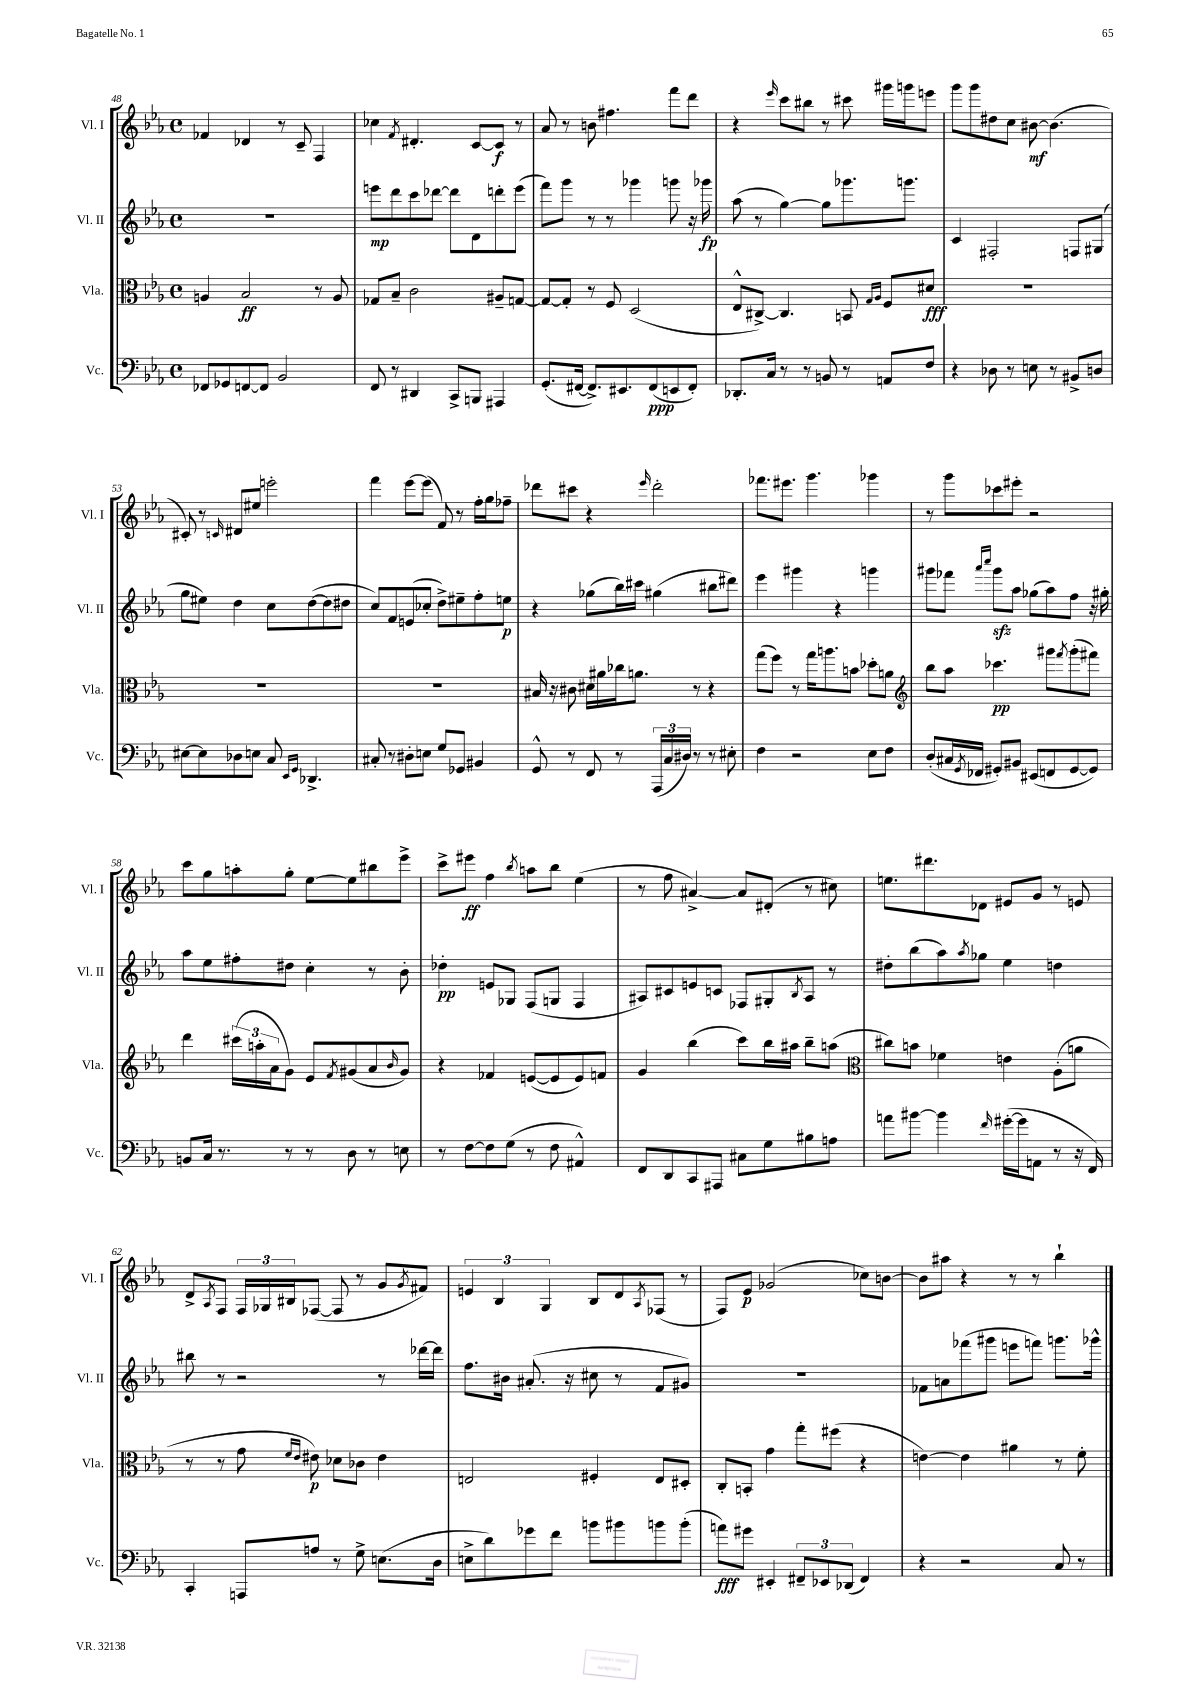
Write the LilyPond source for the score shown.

<<
\new StaffGroup <<
\new Staff = "s0" \with { instrumentName = "Vl. I" shortInstrumentName = "Vl. I" } {
    \clef treble \key ees \major \defaultTimeSignature \time 4/4
    fes'4 des'4 r8 c'8-- f4 |
    ces''4 \acciaccatura { f'8 } dis'4.-. c'8~ c'8\f r8 |
    aes'8 r8 b'8 fis''4. f'''8 d'''8 |
    r4 \grace { ees'''16 } c'''8 bis''8 r8 cis'''8 gis'''16 g'''16 e'''8 |
    g'''8 g'''8 dis''8 c''8 bis'8~\mf bis'4.( |
    cis'8-.) r8 \grace { c'16 } dis'8 eis''8 e'''2-. |
    f'''4 ees'''8~ ees'''8( f'8) r8 f''16-. g''16 fes''8-- |
    des'''8 cis'''8 r4 \grace { ees'''16 } des'''2-. |
    fes'''8. eis'''8. g'''4. ges'''4 |
    r8 g'''8 ces'''8 eis'''8-. r2 |
    c'''8 g''8 a''8-. g''8-. ees''8~ ees''8 bis''8 ees'''8-> |
    c'''8-> eis'''8\ff f''4 \acciaccatura { bes''8 } a''8 bes''8 ees''4( |
    r8 f''8 ais'4~->) ais'8 dis'8-.( r8 cis''8) |
    e''8. dis'''8. des'8 eis'8 g'8 r8 e'8 |
    d'8-> \acciaccatura { aes8 } f8 \tuplet 3/2 { f16 ges16 bis16 } fes8~( fes8 r8 g'8 \acciaccatura { g'8 } fis'8) |
    \tuplet 3/2 { e'4 bes4 g4 } bes8 d'8 \acciaccatura { aes8 } fes8( r8 |
    f8) ees'8\p ges'2( ces''8) b'8~ |
    b'8 ais''8 r4 r8 r8 bes''4-! \bar "|." |
}
\new Staff = "s1" \with { instrumentName = "Vl. II" shortInstrumentName = "Vl. II" } {
    \clef treble \key ees \major \defaultTimeSignature \time 4/4
    R1 |
    e'''8\mp d'''8 c'''8 des'''8~ des'''8 d'8 d'''8-. e'''8( |
    f'''8) g'''8 r8 r8 ges'''4 g'''8 r16 ges'''16\fp |
    aes''8( r8 g''4~) g''8 ges'''8. g'''8. |
    c'4 fis2-. f8 gis8( |
    g''8 eis''8) d''4 c''8 d''8~( d''8 dis''8 |
    c''8) f'8 e'8( ces''8-. d''8->) eis''8-- f''8-. e''8\p |
    r4 ges''8( bes''16) cis'''16 gis''4( bis''8 dis'''8) |
    ees'''4 gis'''4 r4 g'''4 |
    gis'''8 fes'''8 \grace { aes'''16 c''''16 } gis'''8\sfz aes''8 ges''8( aes''8) f''8 r16 gis''16-. |
    aes''8 ees''8 fis''8-. dis''8 c''4-. r8 bes'8-. |
    des''4-.\pp e'8 ges8 f8( g8 f4 |
    ais8) cis'8 e'8 c'8 fes8 gis8-. \acciaccatura { bes8 } ais8 r8 |
    dis''8-. bes''8( aes''8) \acciaccatura { aes''8 } ges''8 ees''4 d''4 |
    bis''8 r8 r2 r8 des'''16~ des'''16 |
    f''8. bis'16 ais'8.-.( r16 cis''8 r8 f'8 gis'8) |
    R1 |
    fes'8 a'8 fes'''8( gis'''8 e'''8 f'''8) g'''8. ges'''16-^ \bar "|." |
}
\new Staff = "s2" \with { instrumentName = "Vla." shortInstrumentName = "Vla." } {
    \clef alto \key ees \major \defaultTimeSignature \time 4/4
    a4 bes2\ff r8 a8 |
    ges8 bes8-- c'2 ais8-- g8~ |
    g8~ g8-. r8 f8 d2( |
    ees8-^ cis8~->) cis4. b,8 \grace { g16 aes16 } f8 dis'8\fff |
    R1 |
    R1 |
    R1 |
    bis16 r16 cis'8 dis'16 ais'16 ces''16 a'8. r8 r4 |
    g''8( f''8) r8 g''16 a''8. b'8 des''8-. a'8 |
    \clef treble bes''8 aes''8 ces'''4.\pp gis'''8 \acciaccatura { f'''8 } gis'''8-.( fis'''8) |
    d'''4 \tuplet 3/2 { cis'''16( a''16-. aes'16 } g'8) ees'8 \acciaccatura { f'8 } gis'8( aes'8 \grace { bes'16 } gis'8) |
    r4 fes'4 e'8~( e'8 e'8) f'8 |
    g'4 bes''4( c'''8) bes''16 ais''16 bes''8-- a''8( |
    \clef alto cis''8) b'8 fes'4 e'4 aes8-.( a'8 |
    r8 r8 g'8 \grace { f'16 ees'16 } eis'8\p) des'8 ces'8 eis'4 |
    e2 fis4-. e8 dis8-. |
    c8-. b,8-. g'4 g''8-. fis''8( r4 |
    e'4~) e'4 ais'4 r8 f'8-. \bar "|." |
}
\new Staff = "s3" \with { instrumentName = "Vc." shortInstrumentName = "Vc." } {
    \clef bass \key ees \major \defaultTimeSignature \time 4/4
    fes,8 ges,8 f,8~ f,8 bes,2 |
    f,8 r8 dis,4 c,8-> b,,8 ais,,4 |
    g,8.-.( fis,16~ fis,8.->) eis,8. fis,8\ppp( e,8 fis,8-.) |
    des,8.-. c16 r8 r8 b,8 r8 a,8 f8 |
    r4 des8 r8 e8 r8 bis,8-> d8 |
    eis8~ eis8 des8 e8 c8 \grace { ees,16 g,16 } des,4.-> |
    cis8-. r8 dis8-. e8 g8 ges,8 bis,4 |
    g,8-^ r8 f,8 r8 \tuplet 3/2 { aes,,16( c16 dis16) } r8 r8 eis8-. |
    f4 r2 ees8 f8 |
    d8-.( cis16 \acciaccatura { g,8 } fes,16 gis,8-.) bis,8 eis,8( f,8 gis,8~ gis,8) |
    b,8 c16 r8. r8 r8 d8 r8 e8 |
    r8 f8~ f8 g8( r8 f8 ais,4-^) |
    f,8 d,8 c,8 ais,,8 cis8 g8 bis8 a8 |
    a'8 bis'8~ bis'4 \grace { f'16 } gis'16~-.( gis'16 a,8 r8 r16 f,16) |
    c,4-. a,,8 a8 r8 g8-> e8.( d16 |
    e8-> d'8) ges'8 f'8 b'8 bis'8 b'8 b'8-.( |
    a'8\fff) gis'8 eis,4-. \tuplet 3/2 { fis,8-- ees,8 des,8( } fis,4) |
    r4 r2 c8 r8 \bar "|." |
}
>>
>>
\layout { \context { \Score currentBarNumber = #48 } }
